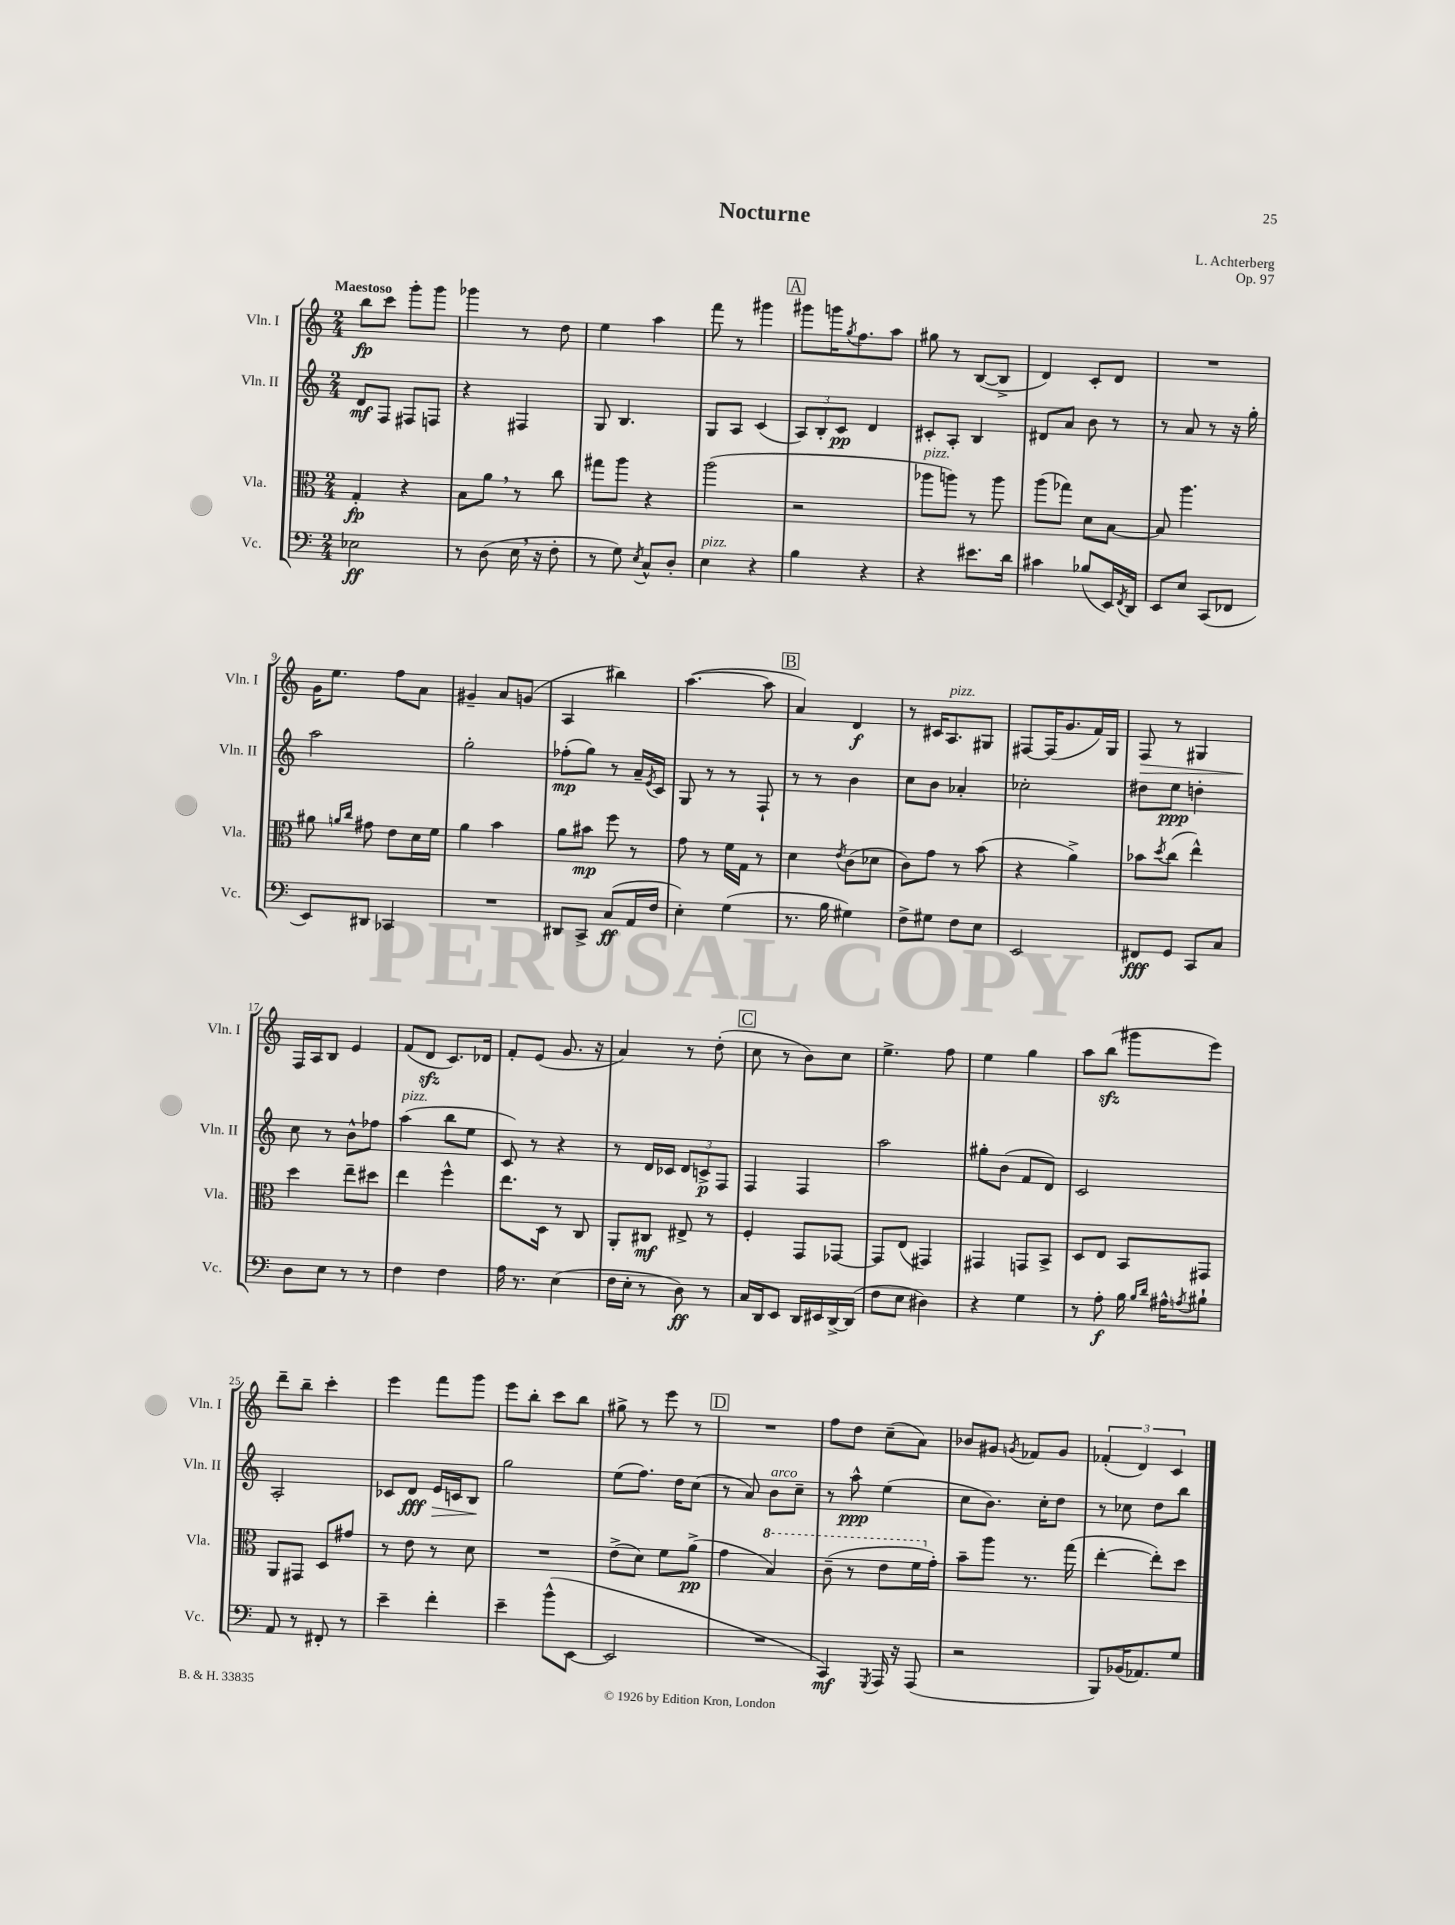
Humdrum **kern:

**kern	**dynam	**kern	**dynam	**kern	**dynam	**kern	**dynam
*part4	*part4	*part3	*part3	*part2	*part2	*part1	*part1
*staff4	*staff4	*staff3	*staff3	*staff2	*staff2	*staff1	*staff1
*I"Vc.	*	*I"Vla.	*	*I"Vln. II	*	*I"Vln. I	*
*I'Vc.	*	*I'Vla.	*	*I'Vln. II	*	*I'Vln. I	*
*clefF4	*	*clefC3	*	*clefG2	*	*clefG2	*
*k[]	*	*k[]	*	*k[]	*	*k[]	*
*M2/4	*	*M2/4	*	*M2/4	*	*M2/4	*
=1	=1	=1	=1	=1	=1	=1	=1
!	!	!	!	!	!	!LO:TX:a:B:t=Maestoso	!
2E-X\	ff	4G'/	fp	8d/L	mf	8bb\L	fp
.	.	.	.	8F/J	.	8ccc\J	.
.	.	4r	.	8F#X/L	.	8ggg'\L	.
.	.	.	.	8Fn/J	.	8ggg\J	.
=2	=2	=2	=2	=2	=2	=2	=2
8r	.	8B\L	.	4r	.	4ggg-X\	.
(8D\	.	8a,\J	.	.	.	.	.
16E,\	.	8r	.	4F#X/	.	8r	.
16r	.	.	.	.	.	.	.
8F'\	.	8cc\	.	.	.	8dd\	.
=3	=3	=3	=3	=3	=3	=3	=3
8r	.	8gg#X\L	.	8G/	.	4ee\	.
8G\)	.	8aa\J	.	4.B/	.	.	.
8qE/	.	.	.	.	.	.	.
8C^^/L	.	4r	.	.	.	4aa\	.
8D'/J	.	.	.	.	.	.	.
=4	=4	=4	=4	=4	=4	=4	=4
!LO:TX:a:i:t=pizz.	!	!	!	!	!	!	!
4E\	.	(2aa\	.	8G/L	.	8fff\	.
.	.	.	.	8A/J	.	8r	.
4r	.	.	.	(4c/	.	4ggg#X\	.
!!LO:REH:place=s1:t=A
=5	=5	=5	=5	=5	=5	=5	=5
4B\	.	2r	.	12A/L)	.	8ggg#X\L	.
.	.	.	.	12B'/	.	.	.
.	.	.	.	.	.	16gggn\K	.
.	.	.	.	12c/J	pp	.	.
.	.	.	.	.	.	8qgg/	.
.	.	.	.	.	.	8.ff\	.
4r	.	.	.	4d/	.	.	.
.	.	.	.	.	.	8aa\J	.
=6	=6	=6	=6	=6	=6	=6	=6
!	!	!LO:TX:a:i:t=pizz.	!	!	!	!	!
4r	.	8aa-X\L	.	8c#X'/L	.	8gg#X\	.
.	.	8aan\J)	.	8A'/J	.	8r	.
8.e#X\L	.	8r	.	4B/	.	([8B/L	.
.	.	8aa\	.	.	.	8B^/J]	.
16d\Jk	.	.	.	.	.	.	.
=7	=7	=7	=7	=7	=7	=7	=7
4c#X\	.	(8aa\L	.	8d#X/L	.	4d/)	.
.	.	8gg-X\J)	.	8a/J	.	.	.
(8B-X/L	.	8d\L	.	8b\	.	8c'/L	.
16EE/L)	.	[8B\J	.	8r	.	8d/J	.
8qFF/	.	.	.	.	.	.	.
16DD/JJ	.	.	.	.	.	.	.
=8	=8	=8	=8	=8	=8	=8	=8
8EE/L	.	8B/]	.	8r	.	2r	.
8E/J	.	4.aa\	.	8a/	.	.	.
(8CC/L	.	.	.	8r	.	.	.
8FF-X/J	.	.	.	16r	.	.	.
.	.	.	.	16gg'\	.	.	.
!!LO:LB:g=z
=9	=9	=9	=9	=9	=9	=9	=9
8EE/L)	.	8a#X\	.	2aa\	.	16g\KL	.
.	.	.	.	.	.	8.ee\J	.
.	.	16qqan/LL	.	.	.	.	.
.	.	16qqcc/JJ	.	.	.	.	.
8DD#X/J	.	8g#X\	.	.	.	.	.
4CC-X/	.	8e\L	.	.	.	8ff\L	.
.	.	16d\L	.	.	.	8a\J	.
.	.	16f\JJ	.	.	.	.	.
=10	=10	=10	=10	=10	=10	=10	=10
2r	.	4a\	.	2gg'\	.	4g#X~/	.
.	.	4b\	.	.	.	8a/L	.
.	.	.	.	.	.	(8gn/J	.
=11	=11	=11	=11	=11	=11	=11	=11
8DD#X/L	.	8a\L	.	(8ff-X'\L	mp	4A/	.
8CC^/J	.	8b#X\J	mp	8gg\J)	.	.	.
(8C/L	ff	8ff\	.	8r	.	4bb#X\)	.
16AA/L	.	8r	.	16a~/LL	.	.	.
.	.	.	.	8qe/	.	.	.
16F/JJ	.	.	.	16c/JJ	.	.	.
=12	=12	=12	=12	=12	=12	=12	=12
4E'\)	.	8g\	.	8G/	.	([4.aa\	.
.	.	8r	.	8r	.	.	.
(4G\	.	16f\LL	.	8r	.	.	.
.	.	16G\JJ	.	.	.	.	.
.	.	8r	.	8F`/	.	8aa\]	.
!!LO:REH:place=s1:t=B
=13	=13	=13	=13	=13	=13	=13	=13
8.r	.	4d\	.	8r	.	4a/)	.
.	.	.	.	8r	.	.	.
16B\	.	.	.	.	.	.	.
.	.	8qe/	.	.	.	.	.
4G#X\)	.	(8c\L	.	4b\	.	4d/	f
.	.	8d-X\J	.	.	.	.	.
=14	=14	=14	=14	=14	=14	=14	=14
8F^\L	.	8c\L)	.	8cc\L	.	8r	.
8G#X\J	.	8g\J	.	8b\J	.	16c#X/KL	.
!	!	!	!	!	!	!LO:TX:a:i:t=pizz.	!
.	.	.	.	.	.	8.A/	.
8F\L	.	8r	.	4a-X'/	.	.	.
8E\J	.	(8b\	.	.	.	8G#X/J	.
=15	=15	=15	=15	=15	=15	=15	=15
2EE/	.	4r	.	2cc-X'\	.	[8F#X/L	.
.	.	.	.	.	.	(16F#/K]	.
.	.	.	.	.	.	8.g/	.
.	.	4a^\)	.	.	.	.	.
.	.	.	.	.	.	16f/L)	.
.	.	.	.	.	.	16G/JJ	.
=16	=16	=16	=16	=16	=16	=16	=16
!	!	!	!	!	!	!	!LO:HP:b
8FF#X/L	fff	8b-X\L	.	8dd#X\L	.	8F/	>
.	.	8qdd/	.	.	.	.	.
8GG/J	.	(8cc\J	.	8ee\J	ppp	8r	.
8CC/L	.	4ee^^\)	.	4ddn'\	.	4G#X/	.
8C/J	.	.	.	.	.	.	.
!!LO:LB:g=z
=17	=17	=17	=17	=17	=17	=17	=17
8D\L	.	4dd\	.	8cc\	.	16F/LL	.
.	.	.	.	.	.	16A/J	]
8E\J	.	.	.	8r	.	8B/J	.
8r	.	8ee~\L	.	8b^^\L	.	4e/	.
8r	.	8dd#X\J	.	8ff-X\J	.	.	.
=18	=18	=18	=18	=18	=18	=18	=18
!	!	!	!	!LO:TX:a:i:t=pizz.	!	!	!
4F\	.	4ee\	.	(4aa\	.	(8f/L	.
.	.	.	.	.	.	8dzz/J	.
4F\	.	4ff^^\	.	8bb\L	.	8.c/L)	.
.	.	.	.	8ee\J	.	.	.
.	.	.	.	.	.	16d-X/Jk	.
=19	=19	=19	=19	=19	=19	=19	=19
16A\	.	8.ee\L	.	8c/)	.	8f'/L	.
8.r	.	.	.	.	.	.	.
.	.	.	.	8r	.	(8e/J	.
.	.	16D\Jk	.	.	.	.	.
(4E\	.	8r	.	4r	.	8.g/	.
.	.	8C/	.	.	.	.	.
.	.	.	.	.	.	16r	.
=20	=20	=20	=20	=20	=20	=20	=20
16F\LL	.	8AA'/L	.	8r	.	4a/)	.
16E'\JJ	.	.	.	.	.	.	.
8r	.	8C#X/J	mf	16d/LL	.	.	.
.	.	.	.	16c-X/JJ	.	.	.
8D\)	ff	8E#X^/	.	12d/L	.	8r	.
.	.	.	.	12cn^/	p	.	.
8r	.	8r	.	.	.	(8dd'\	.
.	.	.	.	12F/J	.	.	.
!!LO:REH:place=s1:t=C
=21	=21	=21	=21	=21	=21	=21	=21
16C/LL	.	4F'/	.	4F/	.	8cc\	.
16DD/J	.	.	.	.	.	.	.
8EE/J	.	.	.	.	.	8r	.
16DD/LL	.	8GG/L	.	4F/	.	8b\L)	.
16EE#X/	.	.	.	.	.	.	.
[16DD^/	.	[8GG-X/J	.	.	.	8cc\J	.
(16DD/JJ]	.	.	.	.	.	.	.
=22	=22	=22	=22	=22	=22	=22	=22
8F\L	.	8GG-/L]	.	2aa\	.	4.ee^\	.
8E\J	.	(8E/J	.	.	.	.	.
4D#X\)	.	4GG#X/)	.	.	.	.	.
.	.	.	.	.	.	8ff\	.
=23	=23	=23	=23	=23	=23	=23	=23
4r	.	4GG#X/	.	8gg#X'\L	.	4ee\	.
.	.	.	.	(8b\J	.	.	.
4G\	.	8GGn/L	.	8f/L	.	4gg\	.
.	.	8BB^/J	.	8d/J)	.	.	.
=24	=24	=24	=24	=24	=24	=24	=24
8r	.	8D/L	.	2c/	.	8aa\L	.
8A'\	f	8E/J	.	.	.	(8bbzz\J	.
16B\	.	8BB/L	.	.	.	8ggg#X\L	.
16qqB/LL	.	.	.	.	.	.	.
16qqd/JJ	.	.	.	.	.	.	.
16A#X^^\KL	.	.	.	.	.	.	.
8qAn/	.	.	.	.	.	.	.
8B#X`\J	.	8GG#X/J	.	.	.	8eee\J)	.
!!LO:LB:g=z
=25	=25	=25	=25	=25	=25	=25	=25
8AA/	.	8AA/L	.	2A'/	.	8ddd~\L	.
8r	.	8GG#X/J	.	.	.	8bb~\J	.
8FF#X'/	.	8D/L	.	.	.	4ccc'\	.
8r	.	8g#X/J	.	.	.	.	.
=26	=26	=26	=26	=26	=26	=26	=26
4e~\	.	8r	.	8c-X/L	.	4eee\	.
.	.	8e\	.	8d/J	fff	.	.
!	!	!	!	!	!LO:HP:b	!	!
4f'\	.	8r	.	16e/LL	>	8fff\L	.
.	.	.	.	16cn/J	.	.	.
.	.	8d\	.	8B/J	.	8ggg\J	.
.	.	.	.	.	]	.	.
=27	=27	=27	=27	=27	=27	=27	=27
4e~\	.	2r	.	2gg\	.	8eee\L	.
.	.	.	.	.	.	8bb'\J	.
(8b^^\L	.	.	.	.	.	8ccc\L	.
[8EE\J	.	.	.	.	.	8bb\J	.
=28	=28	=28	=28	=28	=28	=28	=28
2EE/]	.	(8e^\L	.	(8ee\L	.	8gg#X^\	.
.	.	8d\J)	.	8.ff\J)	.	8r	.
.	.	8f\L	.	.	.	8eee\	.
.	.	.	.	16dd\KL	.	.	.
.	.	(8a^\J	pp	(8cc\J	.	8r	.
!!LO:REH:place=s1:t=D
=29	=29	=29	=29	=29	=29	=29	=29
2r	.	4g\	.	8r	.	2r	.
.	.	.	.	8a/)	.	.	.
*	*	*8va	*	*	*	*	*
!	!	!	!	!LO:TX:a:i:t=arco	!	!	!
.	.	4b/)	.	8b\L	.	.	.
.	.	.	.	8cc~\J	.	.	.
=30	=30	=30	=30	=30	=30	=30	=30
4CC/)	mf	(8cc~\	.	8r	.	8ff\L	.
.	.	8r	.	8aa^^\	ppp	8dd\J	.
8qGGG/	.	.	.	.	.	.	.
16AAA/	.	8ee\L	.	(4ee\	.	(8cc~\L	.
16r	.	.	.	.	.	.	.
(8AAA/	.	16ff\L	.	.	.	8a\J)	.
*	*	*X8va	*	*	*	*	*
.	.	16g'\JJ)	.	.	.	.	.
=31	=31	=31	=31	=31	=31	=31	=31
2r	.	8b~\L	.	8cc\L	.	8b-X/L	.
.	.	8aa\J	.	8.b\J)	.	8g#X/J	.
.	.	.	.	.	.	8qgn/	.
.	.	8.r	.	.	.	8f-X/L	.
.	.	.	.	16cc'\KL	.	.	.
.	.	.	.	8dd\J	.	8g/J	.
.	.	(16gg\	.	.	.	.	.
=32	=32	=32	=32	=32	=32	=32	=32
8BBB/L)	.	[4ee'\	.	8r	.	(6f-X'/	.
(16BB-X/K	.	.	.	8cc-X\	.	.	.
.	.	.	.	.	.	6d/)	.
8.AA-X/)	.	.	.	.	.	.	.
.	.	8ee'\L])	.	8dd\L	.	.	.
.	.	.	.	.	.	6c/	.
8G/J	.	8dd\J	.	8bb\J	.	.	.
==	==	==	==	==	==	==	==
*-	*-	*-	*-	*-	*-	*-	*-
